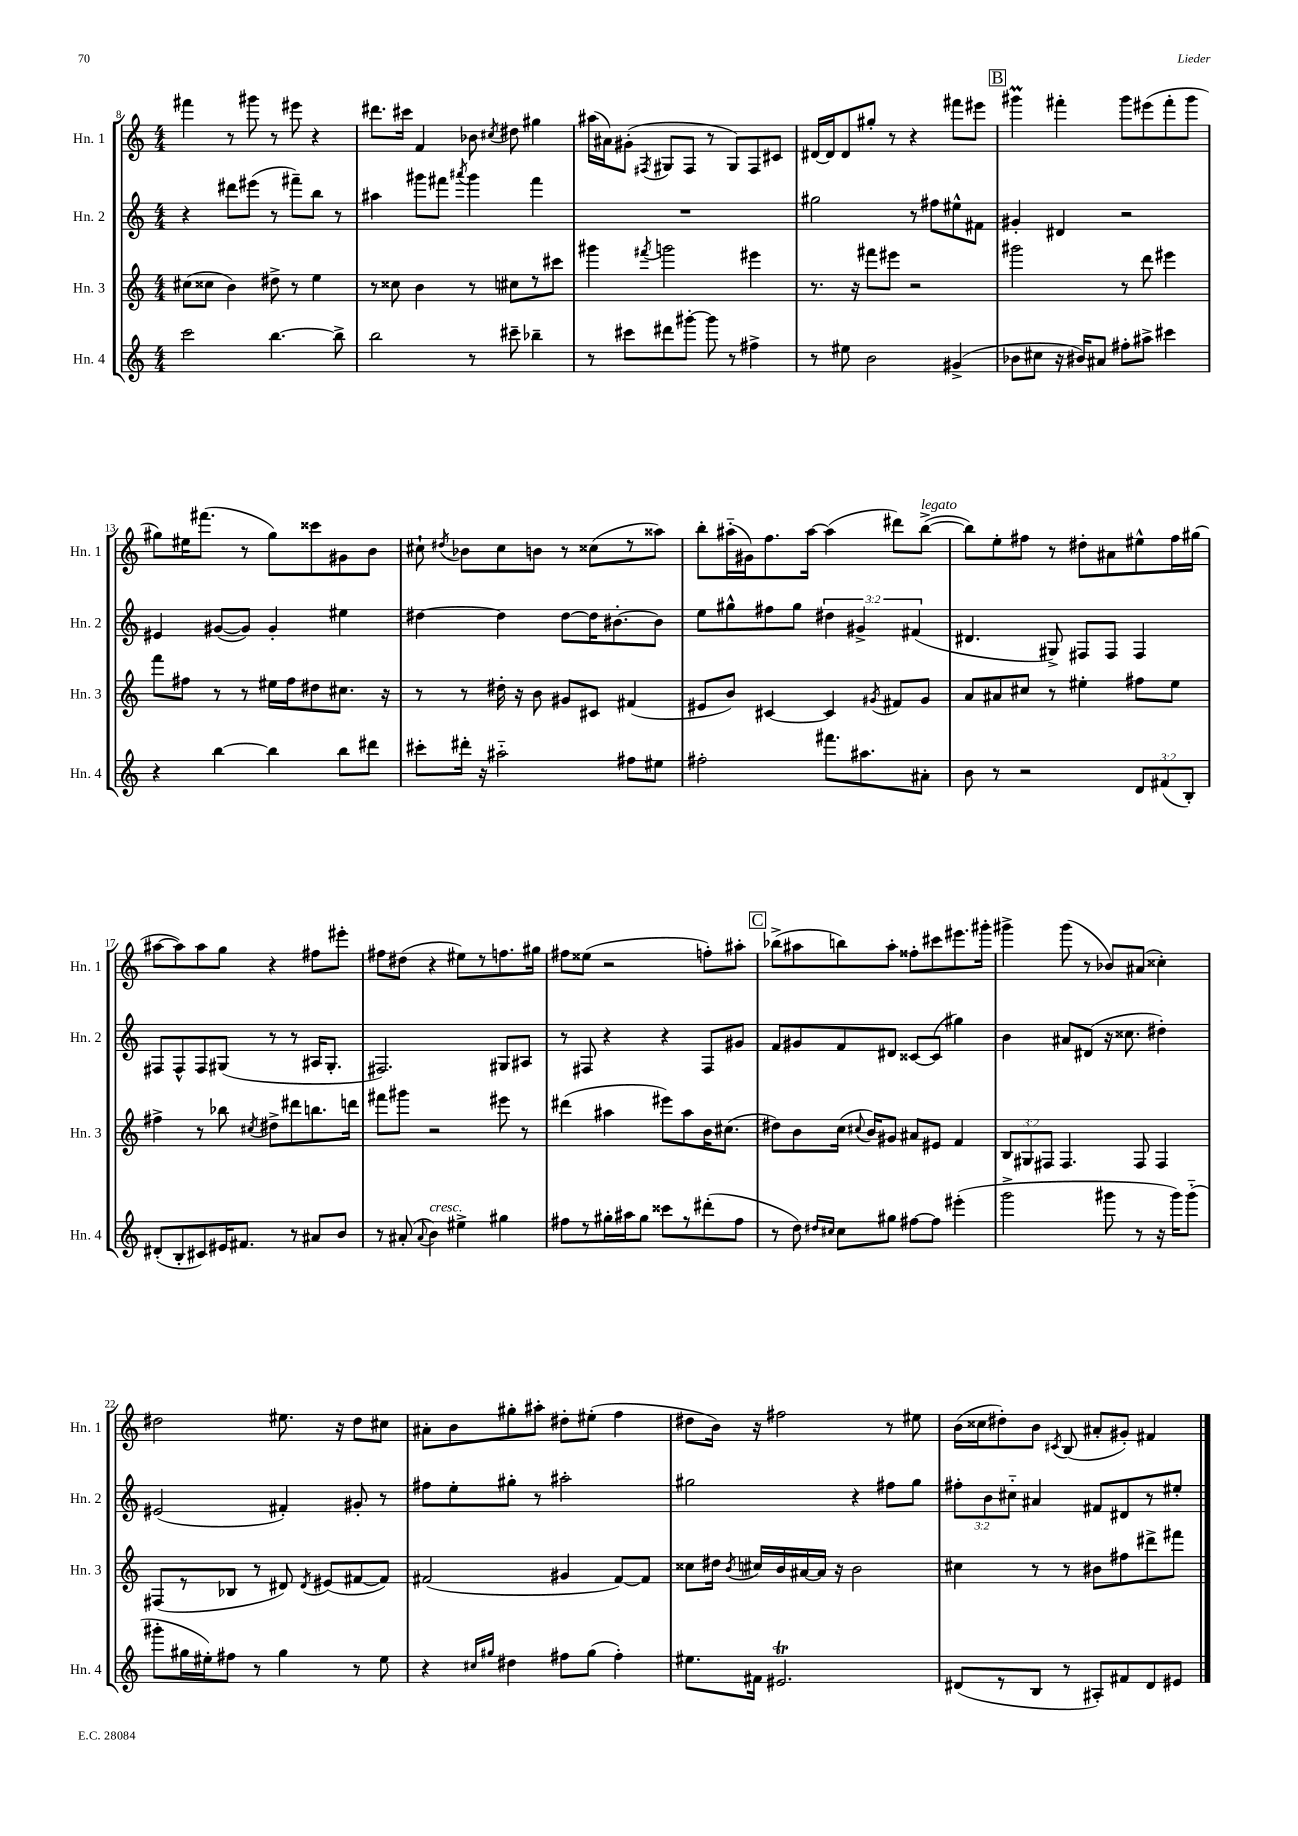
<<
\new StaffGroup <<
\new Staff = "s0" \with { instrumentName = "Hn. 1" shortInstrumentName = "Hn. 1" } {
    \clef treble \key c \major \numericTimeSignature \time 4/4
    \autoBeamOff fis'''4 r8 gis'''8 r8 eis'''8 r4 |
    dis'''8.[ cis'''16] f'4 bes'8 \acciaccatura { cis''8 } dis''8 gis''4 |
    ais''16[( ais'16) gis'8]-.( \acciaccatura { fis8 } gis8[ fis8] r8 gis8[) fis8 cis'8] |
    dis'16[~ dis'16 dis'8 gis''8]-. r8 r4 fis'''8[ eis'''8] |
    \mark \markup { \box "B" } gis'''4\prall fis'''4-. gis'''8[ eis'''8( fis'''8-. gis'''8] |
    gis''8[) eis''16 fis'''8.]( r8 gis''8[) cisis'''8 gis'8 b'8] |
    cis''8-! \acciaccatura { dis''8 } bes'8[ cis''8 b'8] r8 cisis''8[( r8 aisis''8]) |
    b''8[-. ais''16-_( gis'16) f''8. ais''16]~ ais''4( dis'''8[) b''8]~->^\markup { \italic "legato" }( |
    b''8[) e''8-. fis''8] r8 dis''8[-. ais'8 eis''8-^ fis''16 gis''16]( |
    ais''8[~ ais''8) ais''8 g''8] r4 fis''8[ eis'''8]-. |
    fis''8[ dis''8]( r4 eis''8[) r8 f''8. gis''16] |
    fis''8[ eisis''8]( r2 f''8[-.) ais''8]-. |
    \mark \markup { \box "C" } bes''8[->( ais''8 b''8) ais''8]-. fisis''8[-. cis'''8 eis'''8. gis'''16]-. |
    gis'''4-> gis'''8( r8 bes'8[) ais'8]( cisis''4-.) |
    dis''2 eis''8. r16 dis''8[ cis''8] |
    ais'8[-. b'8 gis''8-. ais''8]-. dis''8[-. eis''8]-.( f''4 |
    dis''8[ b'16]) r16 fis''2 r8 eis''8 |
    b'16[( cisis''16 dis''8-.) b'8] \acciaccatura { cis'8 } b8( ais'8[-. gis'8]-.) fis'4 \bar "|." |
}
\new Staff = "s1" \with { instrumentName = "Hn. 2" shortInstrumentName = "Hn. 2" } {
    \clef treble \key c \major \numericTimeSignature \time 4/4 \override Staff.TupletNumber.text = #tuplet-number::calc-fraction-text
    \autoBeamOff r4 dis'''8[ eis'''8]( r8 fis'''8[--) b''8] r8 |
    ais''4 gis'''8[ fis'''8] \acciaccatura { ais'''8 } gis'''4 fis'''4 |
    R1 |
    gis''2 r8 fis''8[ eis''8-^ fis'8] |
    \mark \markup { \box "B" } gis'4-. dis'4 r2 |
    eis'4 gis'8[~( gis'8]) gis'4-. eis''4 |
    dis''4~ dis''4 dis''8[~ dis''16 bis'8.~-. bis'8] |
    e''8[ gis''8-^ fis''8 gis''8] \tuplet 3/2 { dis''4 gis'4-> fis'4( } |
    dis'4. gis8->) fis8[ fis8] fis4 |
    fis8[ fis8-^ fis8 gis8]( r8 r8 ais16[ gis8.]-. |
    fis2.) gis8[ ais8] |
    r8 fis8 r4 r4 fis8[ gis'8] |
    \mark \markup { \box "C" } f'8[ gis'8 f'8 dis'8] cisis'8[~ cisis'8]( gis''4) |
    b'4 ais'8[ dis'8]( r16 cisis''8. dis''4-.) |
    eis'2( fis'4-.) gis'8-. r8 |
    fis''8[ e''8-. gis''8]-. r8 ais''2-. |
    gis''2 r4 fis''8[ gis''8] |
    \tuplet 3/2 { fis''8[-. b'8 cis''8]-_ } ais'4 fis'8[ dis'8 r8 eis''8]-. \bar "|." |
}
\new Staff = "s2" \with { instrumentName = "Hn. 3" shortInstrumentName = "Hn. 3" } {
    \clef treble \key c \major \numericTimeSignature \time 4/4 \override Staff.TupletNumber.text = #tuplet-number::calc-fraction-text
    \autoBeamOff cis''8[( cisis''8] b'4) dis''8-> r8 e''4 |
    r8 cisis''8 b'4 r8 cis''8[ r8 cis'''8] |
    gis'''4 \acciaccatura { fis'''8 } g'''2 eis'''4 |
    r8. r16 fis'''8[ eis'''8] r2 |
    \mark \markup { \box "B" } gis'''2 r8 d'''8 eis'''4 |
    f'''8[ fis''8] r8 r8 eis''16[ fis''16 dis''8 cis''8.] r16 |
    r8 r8 dis''16-. r16 b'8 gis'8[ cis'8] fis'4( |
    eis'8[ b'8]) cis'4~ cis'4 \acciaccatura { gis'8 } fis'8[ gis'8] |
    a'8[ ais'8 cis''8] r8 eis''4-. fis''8[ eis''8] |
    fis''4-> r8 bes''8 \acciaccatura { cis''8 } dis''8[-> dis'''8 b''8. d'''16] |
    fis'''8[ gis'''8] r2 eis'''8 r8 |
    dis'''4( ais''4 eis'''8[) ais''8 b'16 cis''8.]( |
    \mark \markup { \box "C" } dis''8[) b'8 c''16]( \appoggiatura { cis''8 } b'16[) gis'8] ais'8[ eis'8] f'4 |
    \tuplet 3/2 { b8[ gis8 fis8] } fis4. fis8 fis4 |
    fis8[( r8 bes8] r8 dis'8) \acciaccatura { dis'8 } eis'8[( fis'8~ fis'8]) |
    fis'2( gis'4 fis'8[~) fis'8] |
    cisis''8[ dis''16] \acciaccatura { b'8 } cis''16[ b'16 ais'16~ ais'16] r16 b'2 |
    cis''4 r8 r8 bis'8[ fis''8 dis'''8-> fis'''8] \bar "|." |
}
\new Staff = "s3" \with { instrumentName = "Hn. 4" shortInstrumentName = "Hn. 4" } {
    \clef treble \key c \major \numericTimeSignature \time 4/4 \override Staff.TupletNumber.text = #tuplet-number::calc-fraction-text
    \autoBeamOff c'''2 b''4.~ b''8-> |
    b''2 r8 cis'''8-- bes''4-- |
    r8 cis'''8[ dis'''8 gis'''8]~-. gis'''8 r8 fis''4-> |
    r8 eis''8 b'2 gis'4->( |
    \mark \markup { \box "B" } bes'8[ cis''8] r16 bis'16[) ais'8] fis''8[-. ais''8]-> cis'''4 |
    r4 b''4~ b''4 b''8[ dis'''8] |
    cis'''8[-. dis'''16]-. r16 ais''2-_ fis''8[ eis''8] |
    fis''2-. fis'''8.[ ais''8. ais'8]-. |
    b'8 r8 r2 \tuplet 3/2 { d'8[ fis'8( b8]-.) } |
    dis'8[-.( b8-. cis'8) eis'16 fis'8.] r8 ais'8[ b'8] |
    r8 ais'8-.( \appoggiatura { ais'8 } b'4^\markup { \italic "cresc." }) eis''4-> gis''4 |
    fis''8[ r8 gis''16-. ais''16 gis''8] cisis'''8[ r8 dis'''8-.( fis''8] |
    \mark \markup { \box "C" } r8 d''8) \grace { dis''16[ cis''16] } cis''8[ gis''8] fis''8[~ fis''8] eis'''4-.( |
    g'''2-> gis'''8 r8 r16 gis'''16[) gis'''8]-_( |
    gis'''8[-. gis''16 eis''16-.) fis''8] r8 gis''4 r8 eis''8 |
    r4 \grace { cis''16[ gis''16] } dis''4 fis''8[ gis''8]( fis''4-.) |
    eis''8.[ fis'16] eis'2.\trill |
    dis'8[( r8 b8] r8 ais8[-.) fis'8 dis'8 eis'8] \bar "|." |
}
>>
>>
\layout { \context { \Score currentBarNumber = #8 } }
